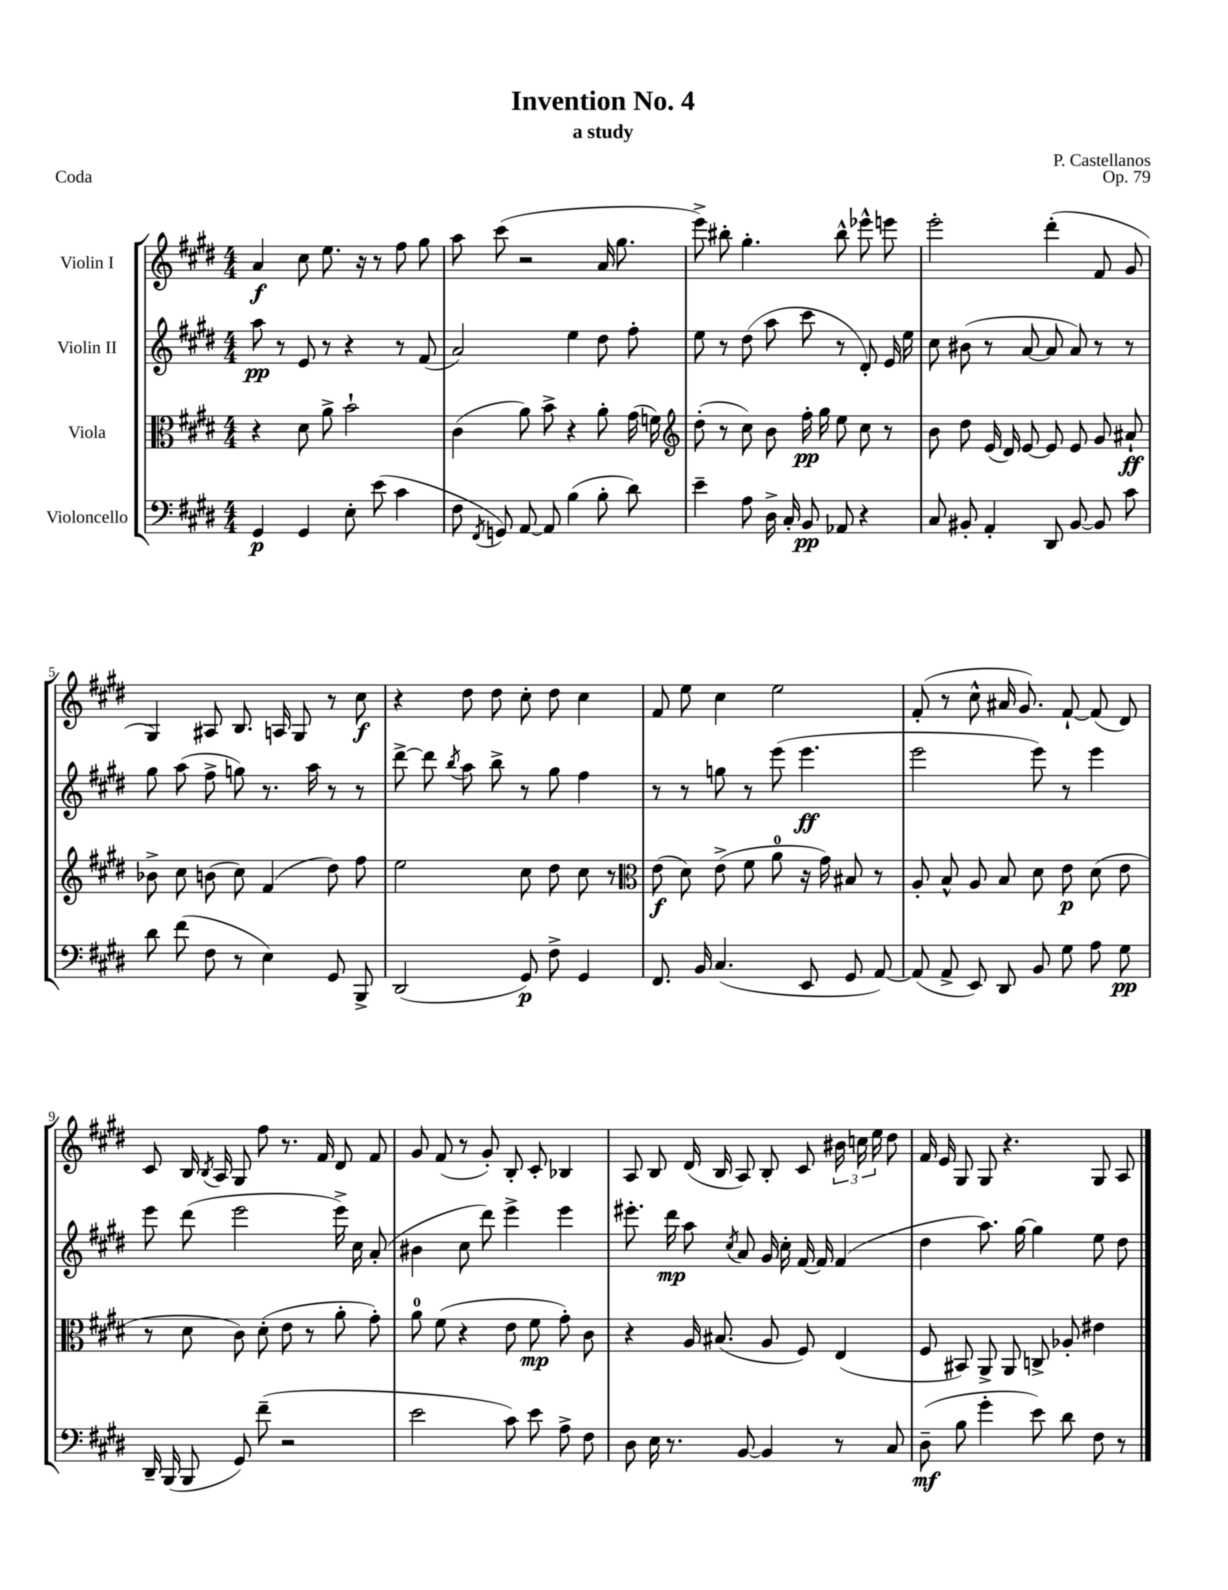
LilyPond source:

\header { title = "Invention No. 4" composer = "P. Castellanos" subtitle = "a study" opus = "Op. 79" piece = "Coda" }
<<
\new StaffGroup <<
\new Staff = "s0" \with { instrumentName = "Violin I" } {
    \clef treble \key e \major \numericTimeSignature \time 4/4
    \autoBeamOff a'4\f cis''8 e''8. r16 r8 fis''8 gis''8 |
    a''8 cis'''8( r2 a'16 gis''8. |
    e'''8->) bis''8-. gis''4.-. bis''8-^ ees'''8-^ e'''8 |
    e'''2-. dis'''4-.( fis'8 gis'8 |
    gis4) ais8 b8. a16 gis8 r8 cis''8\f |
    r4 dis''8 dis''8 cis''8-. dis''8 cis''4 |
    fis'8 e''8 cis''4 e''2 |
    fis'8-.( r8 cis''8-^ ais'16 gis'8.) fis'8~-! fis'8( dis'8) |
    cis'8 b16 \acciaccatura { b8 } a16 gis8 fis''8 r8. fis'16 dis'8 fis'8 |
    gis'8 fis'8( r8 gis'8-.) b8-. cis'8-. bes4 |
    a8 b8 dis'16( b16 a8) b8-. cis'8 \tuplet 3/2 { bis'16 c''16 e''16 } dis''8 |
    fis'16 e'16 gis8 gis8 r4. gis8 a8 \bar "|." |
}
\new Staff = "s1" \with { instrumentName = "Violin II" } {
    \clef treble \key e \major \numericTimeSignature \time 4/4
    \autoBeamOff a''8\pp r8 e'8 r8 r4 r8 fis'8( |
    a'2) e''4 dis''8 fis''8-. |
    e''8 r8 dis''8( a''8 cis'''8 r8 dis'8-.) e'16 e''16 |
    cis''8 bis'8( r8 a'8~ a'8 a'8) r8 r8 |
    gis''8 a''8( fis''8-> g''8) r8. a''16 r8 r8 |
    dis'''8~-> dis'''8 \acciaccatura { b''8 } a''8 b''8-> r8 gis''8 fis''4 |
    r8 r8 g''8 r8 e'''8( e'''4.\ff |
    e'''2 e'''8) r8 e'''4 |
    e'''8 dis'''8( e'''2 e'''16->) cis''16 a'8-.( |
    bis'4 cis''8 dis'''8) e'''4-> e'''4 |
    eis'''8.-. dis'''16\mp a''8 \acciaccatura { cis''8 } a'8 gis'16 cis''16-. fis'16~ fis'16 fis'4( |
    dis''4 a''8.) gis''16~ gis''4 e''8 dis''8 \bar "|." |
}
\new Staff = "s2" \with { instrumentName = "Viola" } {
    \clef alto \key e \major \numericTimeSignature \time 4/4
    \autoBeamOff r4 dis'8 a'8-> b'2-! |
    cis'4( a'8) b'8-> r4 a'8-. gis'16( f'16) |
    \clef treble dis''8-.( r8 cis''8) b'8 fis''16-.\pp gis''16 e''8 cis''8 r8 |
    b'8 dis''8 e'16( dis'16) e'8~ e'8 e'8 gis'8 ais'8-!\ff |
    bes'8-> cis''8 b'8( cis''8) fis'4( dis''8) fis''8 |
    e''2 cis''8 dis''8 cis''8 r8 |
    \clef alto e'8\f( dis'8) e'8->( fis'8 a'8-0 r16 gis'16) bis8 r8 |
    a8-. b8-^ a8 b8 dis'8 e'8\p dis'8( e'8 |
    r8 dis'8 cis'8) dis'8-.( e'8 r8 a'8-. gis'8-.) |
    a'8-0 fis'8( r4 e'8 fis'8\mp gis'8-.) cis'8 |
    r4 a16 bis8.( a8 fis8) e4( |
    fis8 bis,8) a,8-> a,8 c8-> aes8-. eis'4 \bar "|." |
}
\new Staff = "s3" \with { instrumentName = "Violoncello" } {
    \clef bass \key e \major \numericTimeSignature \time 4/4
    \autoBeamOff gis,4\p gis,4 e8-. e'8( cis'4 |
    fis8 \acciaccatura { fis,8 } g,8) a,8~ a,8 b4( b8-. dis'8) |
    e'4-- a8 dis16-> cis16-. b,8\pp aes,8 r4 |
    cis8 bis,8-. a,4-. dis,8 bis,8~ bis,8 cis'8 |
    dis'8 fis'8( fis8 r8 e4) gis,8 b,,8-> |
    dis,2( gis,8\p) fis8-> gis,4 |
    fis,8. b,16 cis4.( e,8 gis,8 a,8~) |
    a,8( a,8-> e,8) dis,8 b,8 gis8 a8 gis8\pp |
    dis,16-- b,,16( b,,8 gis,8) fis'8--( r2 |
    e'2 cis'8) e'8 a8-> fis8 |
    dis8 e16 r8. b,8~ b,4 r8 cis8 |
    dis8--\mf( b8 gis'4-. e'8) dis'8 fis8 r8 \bar "|." |
}
>>
>>
